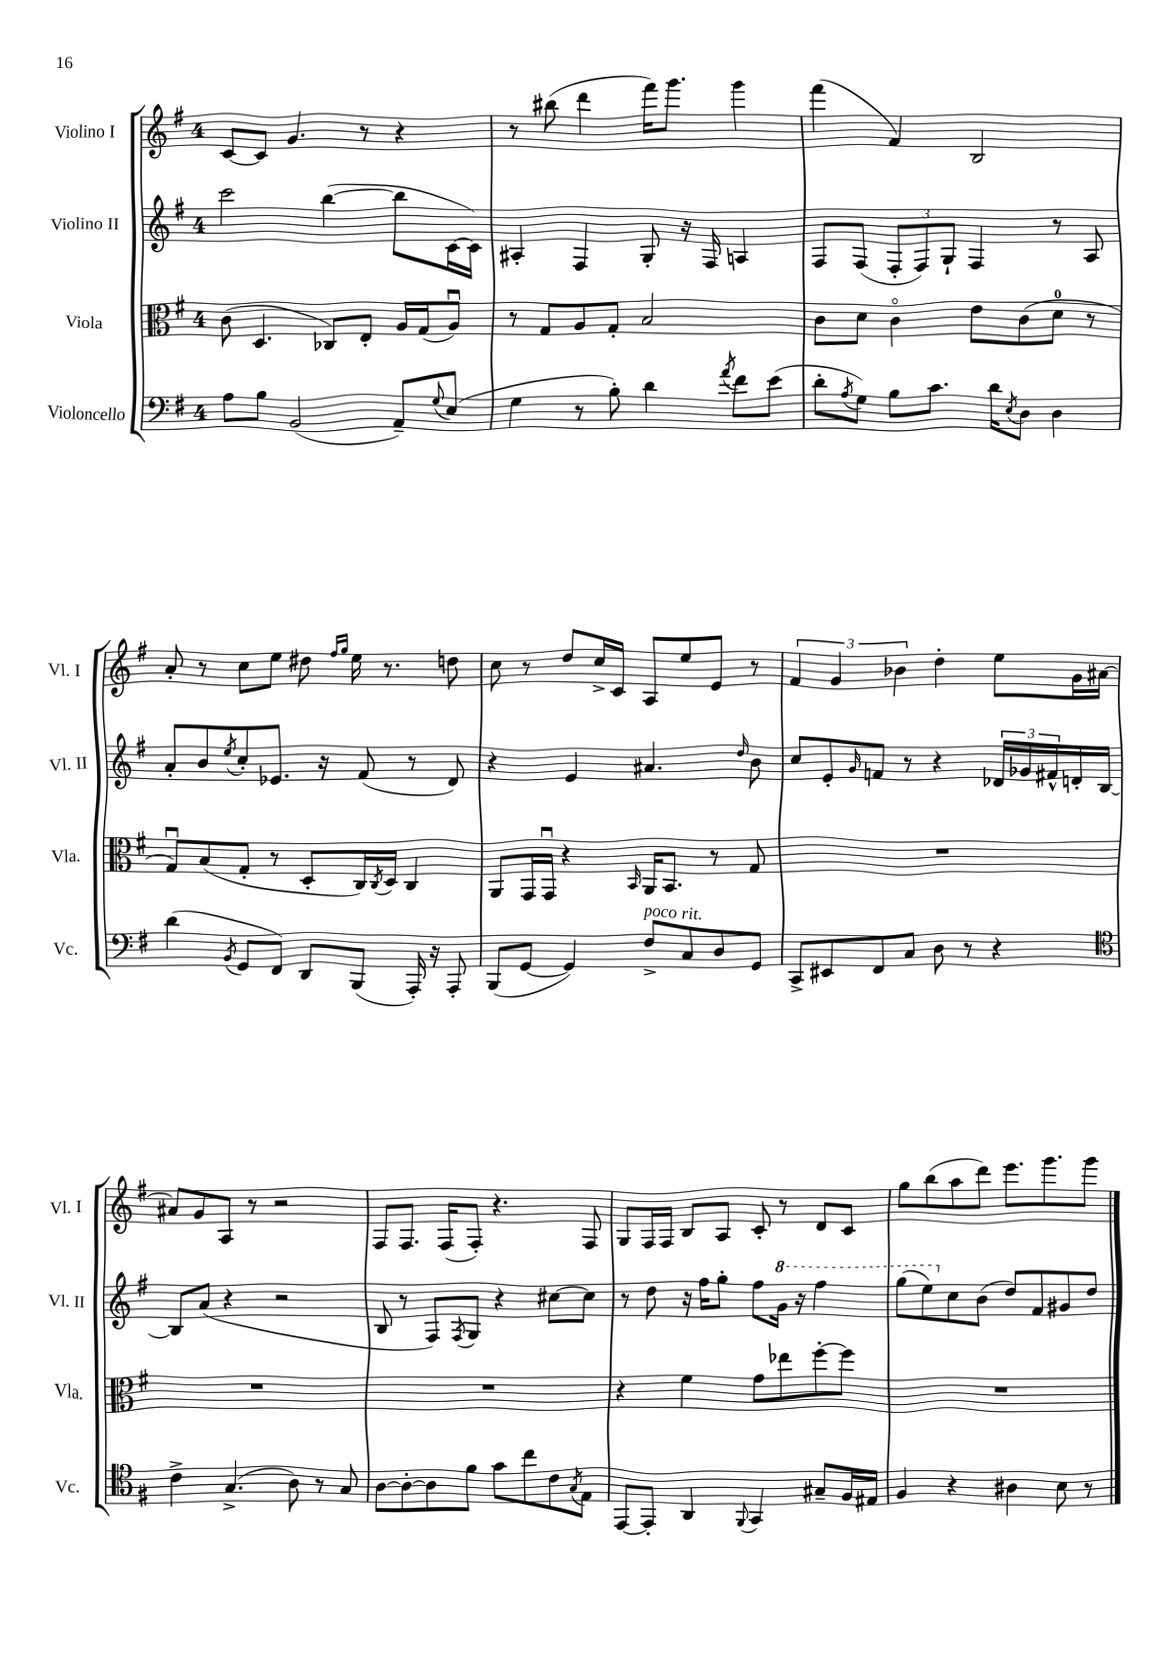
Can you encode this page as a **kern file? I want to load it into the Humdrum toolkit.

**kern	**kern	**kern	**kern
*part4	*part3	*part2	*part1
*staff4	*staff3	*staff2	*staff1
*I"Violoncello	*I"Viola	*I"Violino II	*I"Violino I
*I'Vc.	*I'Vla.	*I'Vl. II	*I'Vl. I
*clefF4	*clefC3	*clefG2	*clefG2
*k[f#]	*k[f#]	*k[f#]	*k[f#]
*M4/4	*M4/4	*M4/4	*M4/4
=1	=1	=1	=1
8A\L	(8c\	2ccc\	[8c/L
8B\J	4.D/	.	8c/J]
(2BB/	.	.	4.g/
.	8C-X/L)	([4bb\	.
.	8E'/J	.	8r
8AA~/L)	16A/LL	8bb\L]	4r
.	(16G/J	.	.
8qqG/	.	.	.
(8E/J	8Au/J)	[16c\L	.
.	.	16c\JJ])	.
=2	=2	=2	=2
4G\	8r	4A#X'/	8r
.	8G/L	.	(8bb#X\
8r	8A/	4F#/	4ddd\
8B'\)	8G'/J	.	.
4d\	2B/	8G'/	16fff#\KL)
.	.	.	8.ggg\J
.	.	16r	.
.	.	16F#/	.
8qa/	.	.	.
8f#\L	.	4An/	4ggg\
(8e\J	.	.	.
=3	=3	=3	=3
8d'\L	8c\L	8F#/L	(4fff#\
8qA/	.	.	.
8G\J)	8d\J	(8F#/J	.
8B\L	4c\	12F#'/L	4f#/)
.	.	12F#/)	.
8.c\J	.	.	.
.	.	12G`/J	.
.	8e\L	4F#/	2B/
16d\KL	.	.	.
8qE/	.	.	.
8D\J	(8c\	.	.
4D\	8d\J	8r	.
.	8r	8A/	.
!!LO:LB:g=z
=4	=4	=4	=4
(4d\	8Gu/L)	8a'/L	8a'/
.	(8B/	8b/	8r
8qBB/	.	8qee/	.
8GG/L	8G'/J	8cc'/	8cc\L
8FF#/J)	8r	8.e-X/J	8ee\J
8DD/L	8D'/L	.	8dd#X\
.	.	16r	.
.	.	.	16qqff#/LL
.	.	.	16qqgg/JJ
(8BBB/J	16C/L)	(8f#/	16ee\
.	8qC/	.	.
.	16D/JJ	.	8.r
16AAA'/)	4C/	8r	.
16r	.	.	.
8AAA'/	.	8d/)	8ddn\
=5	=5	=5	=5
(8BBB/L	8AA/L	4r	8cc\
[8GG/J	16GG/L	.	8r
.	16GGu/JJ	.	.
4GG/])	4r	4e/	8dd/L
.	.	.	16cc^/L
.	.	.	16c/JJ
.	16qqBB/	.	.
!LO:TX:a:i:t=poco rit.	!	!	!
8F#^/L	16AA/KL	4.a#X/	8A/L
.	8.BB/J	.	.
8C/	.	.	8ee/
8D/	8r	.	8e/J
.	.	16qqdd/	.
8GG/J	8G/	8b\	8r
=6	=6	=6	=6
8CC^/L	1r	8cc/L	6f#/
8EE#X/	.	8e'/	.
.	.	.	6g/
.	.	16qqg/	.
8FF#/	.	8fn/J	.
.	.	.	6b-X\
8C/J	.	8r	.
8D\	.	4r	4dd'\
8r	.	.	.
4r	.	24d-X/LL	8ee\L
.	.	24g-X/	.
.	.	24f#X^^/	.
.	.	16dn'/	16g\L
.	.	[16B/JJ	[16a#X\JJ
!!LO:LB:g=z
=7	=7	=7	=7
*clefC4	*	*	*
4c^\	1r	8B/L]	8a#X/L]
.	.	(8a/J	8g/
(4.G^/	.	4r	8A/J
.	.	.	8r
.	.	2r	2r
8A\)	.	.	.
8r	.	.	.
8G/	.	.	.
=8	=8	=8	=8
[8A\L	1r	8B/	8F#/L
8A'\_	.	8r	8.F#/J
8A\]	.	8F#/L)	.
.	.	.	(16F#/KL
.	.	8qF#/	.
8f#\J	.	8G/J	8F#'/J)
8g\L	.	4r	4.r
8cc\	.	.	.
8c\	.	[8cc#X\L	.
8qG/	.	.	.
8E\J	.	8cc#\J]	8F#/
=9	=9	=9	=9
[8EE/L	4r	8r	8G/L
8EE'/J]	.	8dd\	16F#/L
.	.	.	16F#/JJ
4AA/	4f#\	16r	8B/L
.	.	16ff#\KL	.
.	.	8gg'\J	8A/J
8qqFF#/	.	.	.
4GG/	8g\L	8ff#\L	8c'/
*	*	*8va	*
.	8ee-X\	16gg\Jk	8r
.	.	16r	.
8G#X~/L	[8ff#'\	4fff#\	8d/L
16F#/L	8ff#\J]	.	8c/J
16E#X/JJ	.	.	.
=10	=10	=10	=10
4F#/	1r	(8ggg\L	8gg\L
.	.	8eee\)	(8bb\
*	*	*X8va	*
4r	.	8cc\	8aa\
.	.	(8b\J	8ddd\J)
4A#X\	.	8dd/L)	8.eee\L
.	.	8f#/	.
.	.	.	8.ggg\
8B\	.	8g#X/	.
8r	.	8dd/J	8ggg\J
==	==	==	==
*-	*-	*-	*-
